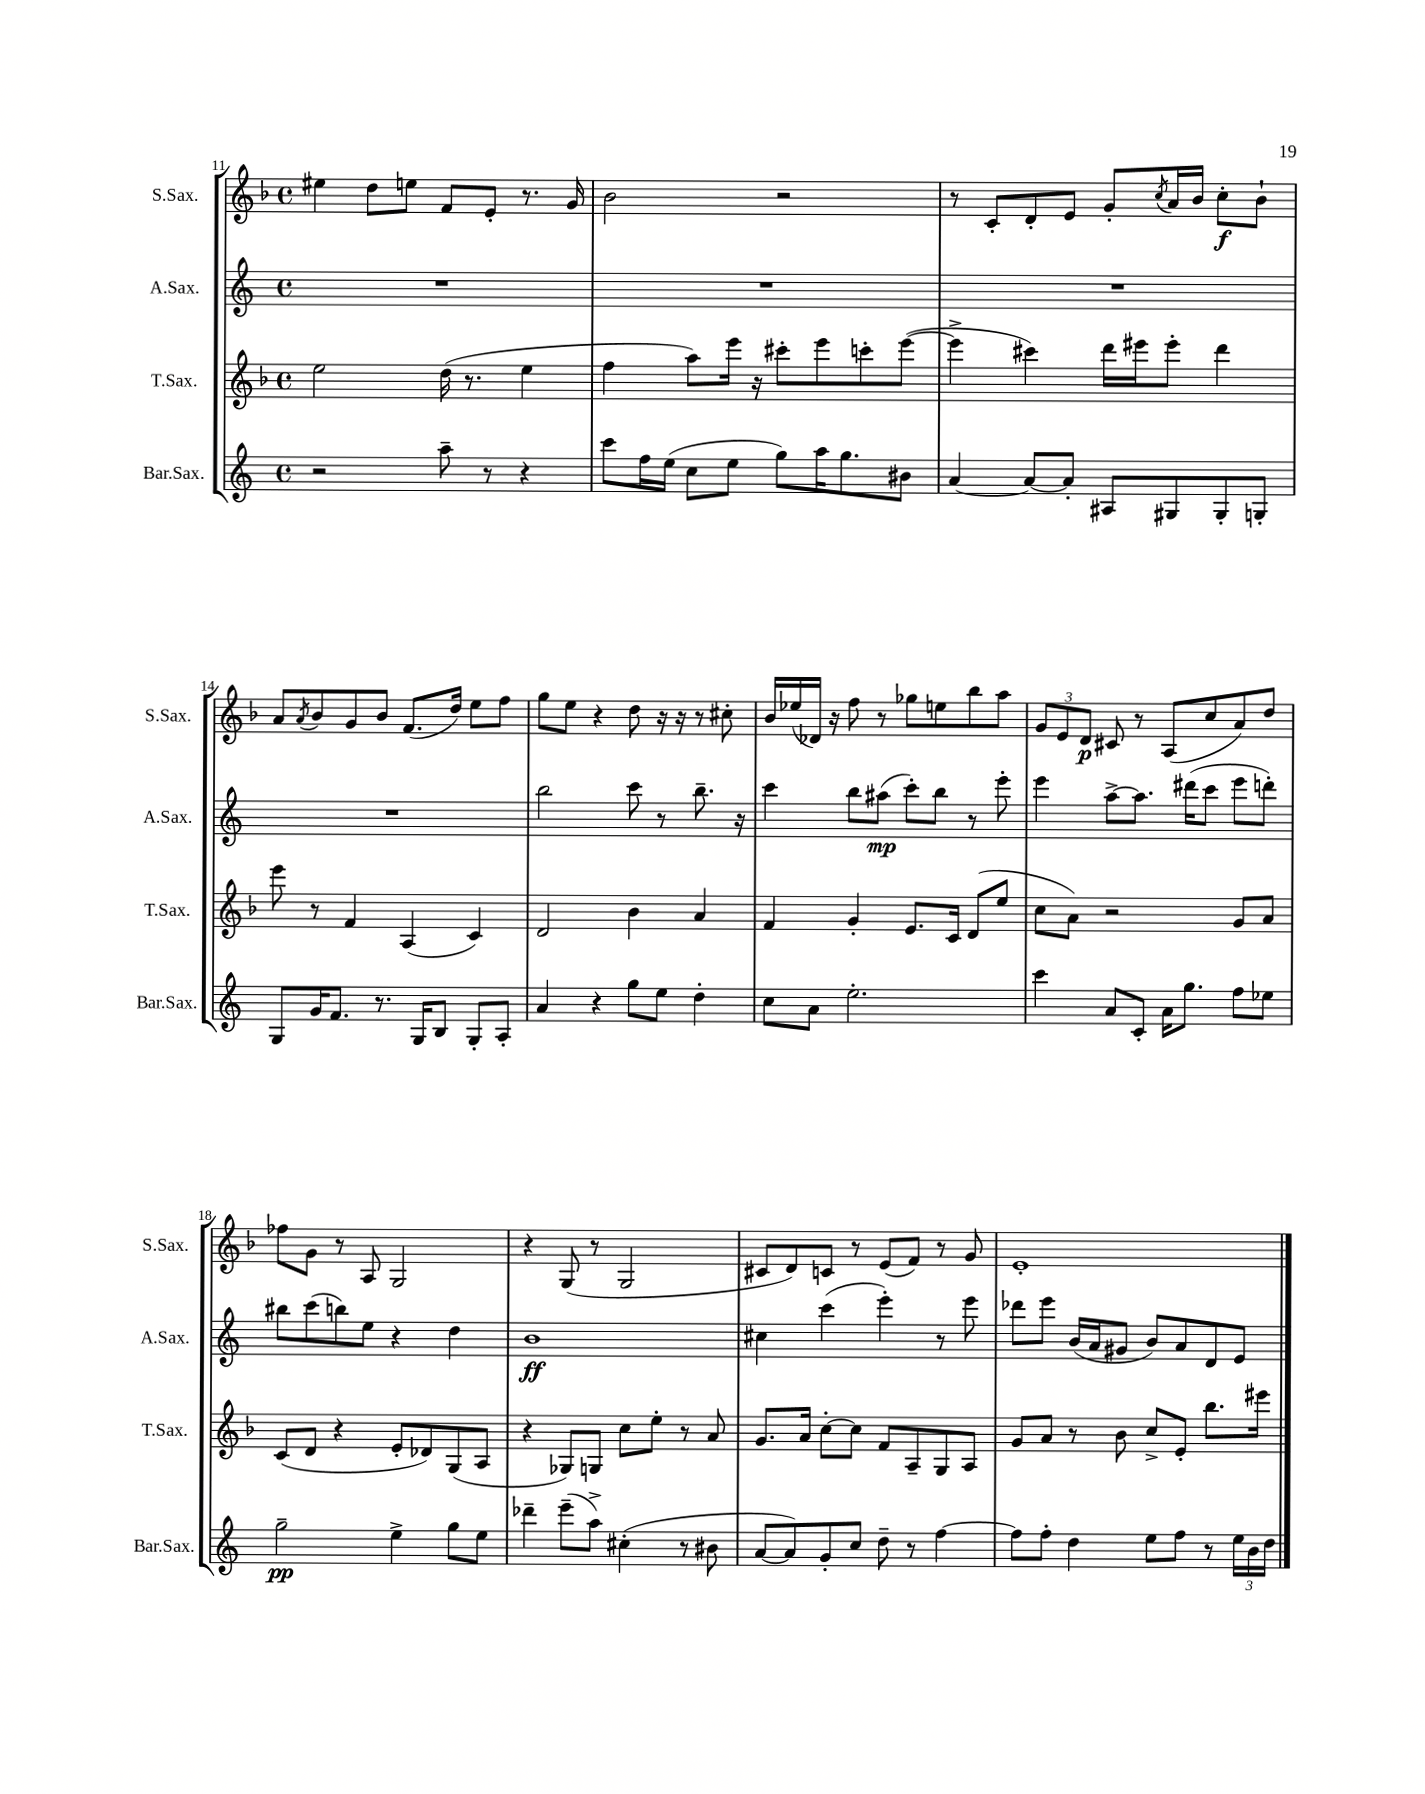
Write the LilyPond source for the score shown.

<<
\new StaffGroup <<
\new Staff = "s0" \with { instrumentName = "S.Sax." shortInstrumentName = "S.Sax." } {
    \clef treble \key f \major \defaultTimeSignature \time 4/4
    eis''4 d''8 e''8 f'8 e'8-. r8. g'16 |
    bes'2 r2 |
    r8 c'8-. d'8-. e'8 g'8-. \acciaccatura { c''8 } a'16 bes'16 c''8-.\f bes'8-! |
    a'8 \acciaccatura { a'8 } bes'8 g'8 bes'8 f'8.( d''16) e''8 f''8 |
    g''8 e''8 r4 d''8 r16 r16 r8 cis''8-. |
    bes'16 ees''16( des'16) r16 f''8 r8 ges''8 e''8 bes''8 a''8 |
    \tuplet 3/2 { g'8 e'8 d'8\p } cis'8 r8 a8( c''8 a'8) d''8 |
    fes''8 g'8 r8 a8 g2 |
    r4 g8( r8 g2 |
    cis'8 d'8) c'8 r8 e'8( f'8) r8 g'8 |
    e'1-. \bar "|." |
}
\new Staff = "s1" \with { instrumentName = "A.Sax." shortInstrumentName = "A.Sax." } {
    \clef treble \key c \major \defaultTimeSignature \time 4/4
    R1 |
    R1 |
    R1 |
    R1 |
    b''2 c'''8 r8 b''8.-- r16 |
    c'''4 b''8 ais''8\mp( c'''8-.) b''8 r8 e'''8-. |
    e'''4 a''8~-> a''8. dis'''16( c'''8 e'''8 d'''8-.) |
    bis''8 c'''8( b''8) e''8 r4 d''4 |
    b'1\ff |
    cis''4 c'''4( e'''4-.) r8 e'''8 |
    des'''8 e'''8 b'16( a'16 gis'8 b'8) a'8 d'8 e'8 \bar "|." |
}
\new Staff = "s2" \with { instrumentName = "T.Sax." shortInstrumentName = "T.Sax." } {
    \clef treble \key f \major \defaultTimeSignature \time 4/4
    e''2 d''16( r8. e''4 |
    f''4 a''8) e'''16 r16 cis'''8-. e'''8 c'''8-. e'''8~( |
    e'''4-> cis'''4) d'''16 eis'''16 eis'''8-. d'''4 |
    e'''8 r8 f'4 a4( c'4) |
    d'2 bes'4 a'4 |
    f'4 g'4-. e'8. c'16 d'8( e''8 |
    c''8 a'8) r2 g'8 a'8 |
    c'8( d'8 r4 e'8-. des'8) g8( a8 |
    r4 ges8) g8 c''8 e''8-. r8 a'8 |
    g'8. a'16 c''8~-. c''8 f'8 a8-- g8 a8 |
    g'8 a'8 r8 bes'8 c''8-> e'8-. bes''8. eis'''16 \bar "|." |
}
\new Staff = "s3" \with { instrumentName = "Bar.Sax." shortInstrumentName = "Bar.Sax." } {
    \clef treble \key c \major \defaultTimeSignature \time 4/4
    r2 a''8-- r8 r4 |
    c'''8 f''16 e''16( c''8 e''8 g''8) a''16 g''8. bis'8 |
    a'4~ a'8~ a'8-. ais8 gis8 gis8-. g8-. |
    g8 g'16 f'8. r8. g16 b8 g8-. a8-. |
    a'4 r4 g''8 e''8 d''4-. |
    c''8 a'8 e''2.-. |
    c'''4 a'8 c'8-. a'16 g''8. f''8 ees''8 |
    g''2--\pp e''4-> g''8 e''8 |
    des'''4-- e'''8--( a''8->) cis''4-.( r8 bis'8 |
    a'8~ a'8) g'8-. c''8 d''8-- r8 f''4~ |
    f''8 f''8-. d''4 e''8 f''8 r8 \tuplet 3/2 { e''16 b'16 d''16 } \bar "|." |
}
>>
>>
\layout { \context { \Score currentBarNumber = #11 } }
